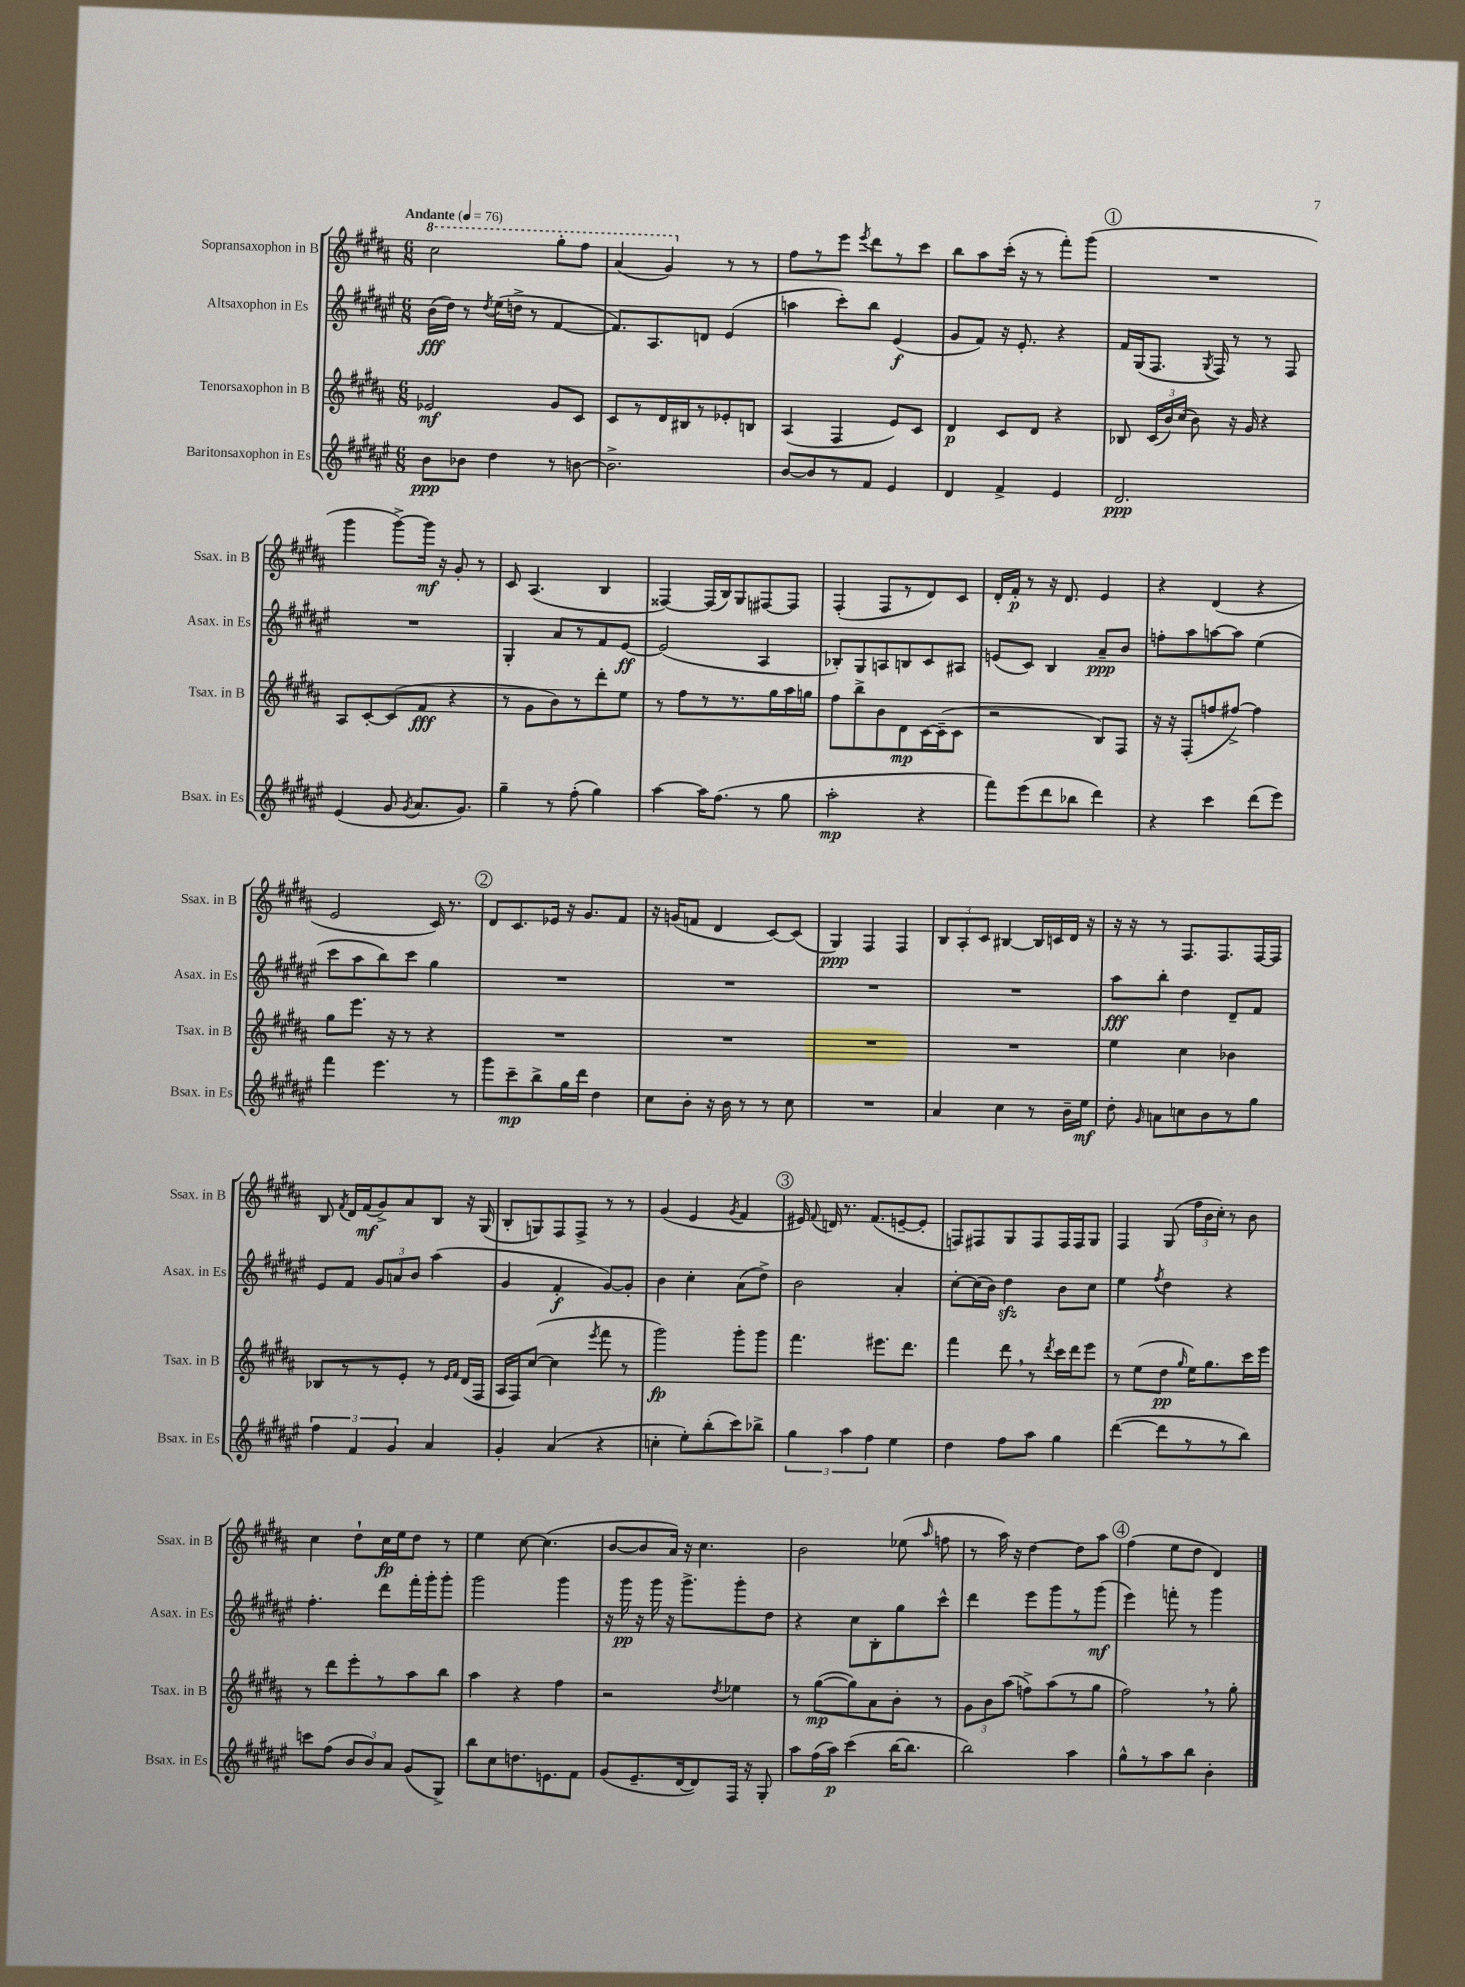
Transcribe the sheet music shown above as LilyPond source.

<<
\new StaffGroup <<
\new Staff = "s0" \with { instrumentName = "Sopransaxophon in B" shortInstrumentName = "Ssax. in B" } {
    \clef treble \key b \major \numericTimeSignature \time 6/8 \tempo "Andante" 4 = 76
    \autoBeamOff \ottava #1 cis'''2 gis'''8[-. fis'''8] |
    ais''4( gis''4) \ottava #0 r8 r8 |
    fis''8[ r8 e'''8] \acciaccatura { e'''8 } dis'''8[ r8 cis'''8] |
    b''8[ ais''8 cis'''16]-.( r16 r8 fis'''8[-.) gis'''8]( |
    \mark \markup { \circle "1" } R2. |
    gis'''4 gis'''8[~->) gis'''16]\mf r16 gis'8-. r8 |
    cis'8 ais4.( b4 |
    fisis4~) fisis16[( b16) gis8 fis8~ fis8] |
    fis4-.( fis8[ r8 dis'8) cis'8] |
    dis'16[-. fis'16]-.\p r8 r16 dis'8. e'4 |
    r4 dis'4( r4 |
    e'2 cis'16) r8. |
    \mark \markup { \circle "2" } dis'8[ cis'8. ees'16] r16 gis'8.[ fis'8] |
    r16 g'16[( f'8] dis'4 cis'8[~) cis'8]( |
    gis4\ppp) fis4 fis4 |
    \tuplet 3/2 { b8[ ais8-. cis'8] } bis4~ bis16[ c'16 dis'16] r16 |
    r16 r16 r8 fis8.[ fis8. fis16~ fis16] |
    b8 \acciaccatura { fis'8 } dis'16[ fis'16\mf( gis'8->) ais'8 b8] r16 gis16( |
    b8[-. g8) fis8 fis8]-> r8 r8 |
    gis'4( e'4 \acciaccatura { gis'8 } fis'4 |
    \mark \markup { \circle "3" } eis'16) \appoggiatura { fis'8 } d'16 r8. fis'8.[( e'8~-- e'8]-. |
    f8[) fis8 gis8 fis8 fis16 fis16 gis8] |
    fis4 gis8( \tuplet 3/2 { fis''16[ b'16 cis''16]-.) } r8 b'8 |
    cis''4 dis''8[-! cis''16\fp e''16 dis''8] r8 |
    e''4 cis''8~ cis''4.( |
    b'8[~ b'8 ais'16]) r16 cis''4. |
    b'2 ees''8( \grace { ais''16 } f''8 |
    r8 ais''16) r16 dis''4~ dis''8[ ais''8] |
    \mark \markup { \circle "4" } fis''4( e''8[ dis''8] dis'4) \bar "|." |
}
\new Staff = "s1" \with { instrumentName = "Altsaxophon in Es" shortInstrumentName = "Asax. in Es" } {
    \clef treble \key fis \major \numericTimeSignature \time 6/8
    \autoBeamOff b'16[\fff( dis''16]) r8 \acciaccatura { dis''8 } eis''16[( d''16]-> r8 fis'4~ |
    fis'8.[) ais8. d'8] eis'4( |
    a''4 cis'''8[-.) b''8] eis'4\f( |
    gis'8[ fis'8]) r16 eis'8.-. r4 |
    \mark \markup { \circle "1" } fis'16[ gis16( fis8.] \acciaccatura { gis8 } fis16) r8 r8 fis8 |
    R2. |
    gis4-. ais'8[ r8 fis'8 eis'8]~\ff |
    eis'2( ais4 |
    bes8[-.) gis8 a8 b8 cis'8 ais8] |
    e'8[( cis'8]) b4 ais'8[--\ppp b'8] |
    f''8[-. ais''8 a''8~ a''8] eis''4( |
    cis'''8[ ais''8 b''8) cis'''8] gis''4 |
    \mark \markup { \circle "2" } R2. |
    R2. |
    R2. |
    R2. |
    ais''8[\fff b''8]-. dis''4 dis'8[-- fis'8] |
    eis'8[ fis'8] \tuplet 3/2 { gis'8[ a'8 b'8] } ais''4( |
    gis'4 fis'4-.\f gis'8[~) gis'8]-. |
    b'4 cis''4-. ais'8[( dis''8]->) |
    \mark \markup { \circle "3" } b'2 ais'4-. |
    cis''8[~-. cis''16( b'16]) dis''4\sfz b'8[ cis''8] |
    eis''4 \acciaccatura { fis''8 } dis''4 r4 |
    fis''4.-. dis'''8[ fis'''16-. gis'''16-. gis'''8]-. |
    gis'''2 gis'''4 |
    r16 gis'''16\pp r16 gis'''16 r16 gis'''8.[-> gis'''8-. dis''8] |
    r4 cis''8[ b8-. gis''8 cis'''8]-^ |
    dis'''4 eis'''8[ gis'''8 r8 gis'''8]\mf( |
    \mark \markup { \circle "4" } eis'''4) f'''8-. r8 gis'''4 \bar "|." |
}
\new Staff = "s2" \with { instrumentName = "Tenorsaxophon in B" shortInstrumentName = "Tsax. in B" } {
    \clef treble \key b \major \numericTimeSignature \time 6/8
    \autoBeamOff ees'2\mf gis'8[ cis'8] |
    cis'8[ r8 dis'16 bis16 r8 ees'8-. b8] |
    ais4( fis4 e'8[) cis'8] |
    dis'4\p cis'8[ dis'8] r4 |
    \mark \markup { \circle "1" } bes8 \tuplet 3/2 { cis'16[( b'16) cis''16]( } b'8) r16 gis'16 r4 |
    ais8[ cis'8~-. cis'8( fis'8]\fff r4 |
    r8 gis'8[ b'8) r8 dis'''8-. e''8] |
    r8 fis''8[ r8 r8. gis''16 ais''16 g''16] |
    fis''8[ b''8-> b'8 dis'8\mp cis'16~ cis'16--( cis'8] |
    r2 b8[) fis8] |
    r16 r16 fis8[-.( f''8 fis''8]~->) fis''4 |
    gis''8[ e'''8.] r16 r8 r4 |
    \mark \markup { \circle "2" } R2. |
    R2. |
    R2. |
    R2. |
    e''4 cis''4 bes'4 |
    bes8[ r8 r8 e'8]-. r8 \grace { e'16[ fis'16] } dis'16[( fis16] |
    ais16[ fis16) cis''8]~( cis''4 \acciaccatura { e'''8 } fis'''8 r8 |
    gis'''2\fp) gis'''8[-. gis'''8] |
    \mark \markup { \circle "3" } fis'''4. eis'''8.[ dis'''8.] |
    fis'''4 dis'''8 \breathe r8 \acciaccatura { dis'''8 } cis'''16[ dis'''16 e'''8] |
    r8 e''8[( dis''8]\pp \grace { gis''16 } e''16[) gis''8. cis'''16 e'''16] |
    r8 dis'''8[ e'''8-. r8 ais''8 b''8] |
    ais''4 r4 fis''4 |
    r2 \acciaccatura { dis''8 } ees''4 |
    r8 gis''8[~\mp( gis''8) ais'8 b'8]-. r8 |
    \tuplet 3/2 { gis'8[ b'8 ais''8]( } f''8[->) ais''8( r8 gis''8] |
    \mark \markup { \circle "4" } fis''2) \breathe r8 gis''8-. \bar "|." |
}
\new Staff = "s3" \with { instrumentName = "Baritonsaxophon in Es" shortInstrumentName = "Bsax. in Es" } {
    \clef treble \key fis \major \numericTimeSignature \time 6/8
    \autoBeamOff b'8[\ppp bes'8] dis''4 r8 b'8~ |
    b'2.-> |
    b'8[~ b'8 r8 fis'8] eis'4 |
    dis'4 fis'4-> eis'4 |
    \mark \markup { \circle "1" } dis'2.\ppp |
    eis'4( gis'8 \acciaccatura { gis'8 } ais'8.[ gis'8.]) |
    gis''4-- r8 fis''8-.( gis''4) |
    ais''4~ ais''16[ fis''8.]( r8 gis''8 |
    ais''2-.\mp r4 |
    fis'''8[) eis'''8( dis'''8 bes''8] dis'''4) |
    r4 cis'''4 dis'''8[( eis'''8]) |
    fis'''4 eis'''4. r8 |
    \mark \markup { \circle "2" } gis'''8[ cis'''8--\mp b''8-> gis''16 dis'''16] dis''4 |
    cis''8[ b'8]-. r16 b'16 r8 r8 cis''8 |
    R2. |
    ais'4 cis''4 r8 b'16[-- eis''16]\mf |
    dis''8-. \grace { gis'16 } a'8[ c''8 b'8 r8 gis''8] |
    \tuplet 3/2 { fis''4 fis'4 gis'4 } ais'4 |
    gis'4-. ais'4( r4 |
    c''4-. eis''8[-.) b''8-.( cis'''8) bes''8]-> |
    \mark \markup { \circle "3" } \tuplet 3/2 { gis''4 ais''4 fis''4 } eis''4 |
    dis''4 fis''8[ ais''8] gis''4 |
    dis'''4~( dis'''8[ r8 r8 b''8]) |
    c'''8[ fis''8]( \tuplet 3/2 { b'8[ b'8) ais'8] } gis'8[( gis8]->) |
    b''8[ cis''8 d''8. e'8. fis'8] |
    gis'8[( eis'8.-- dis'16~ dis'8) fis16] r16 gis8-. |
    ais''8[ fis''16( ais''16]\p) cis'''4( b''16[~ b''8.] |
    b''2) ais''4 |
    \mark \markup { \circle "4" } gis''8[-^ r8 ais''8 b''8] b'4-. \bar "|." |
}
>>
>>
\layout { \context { \Score \remove "Bar_number_engraver" } }
